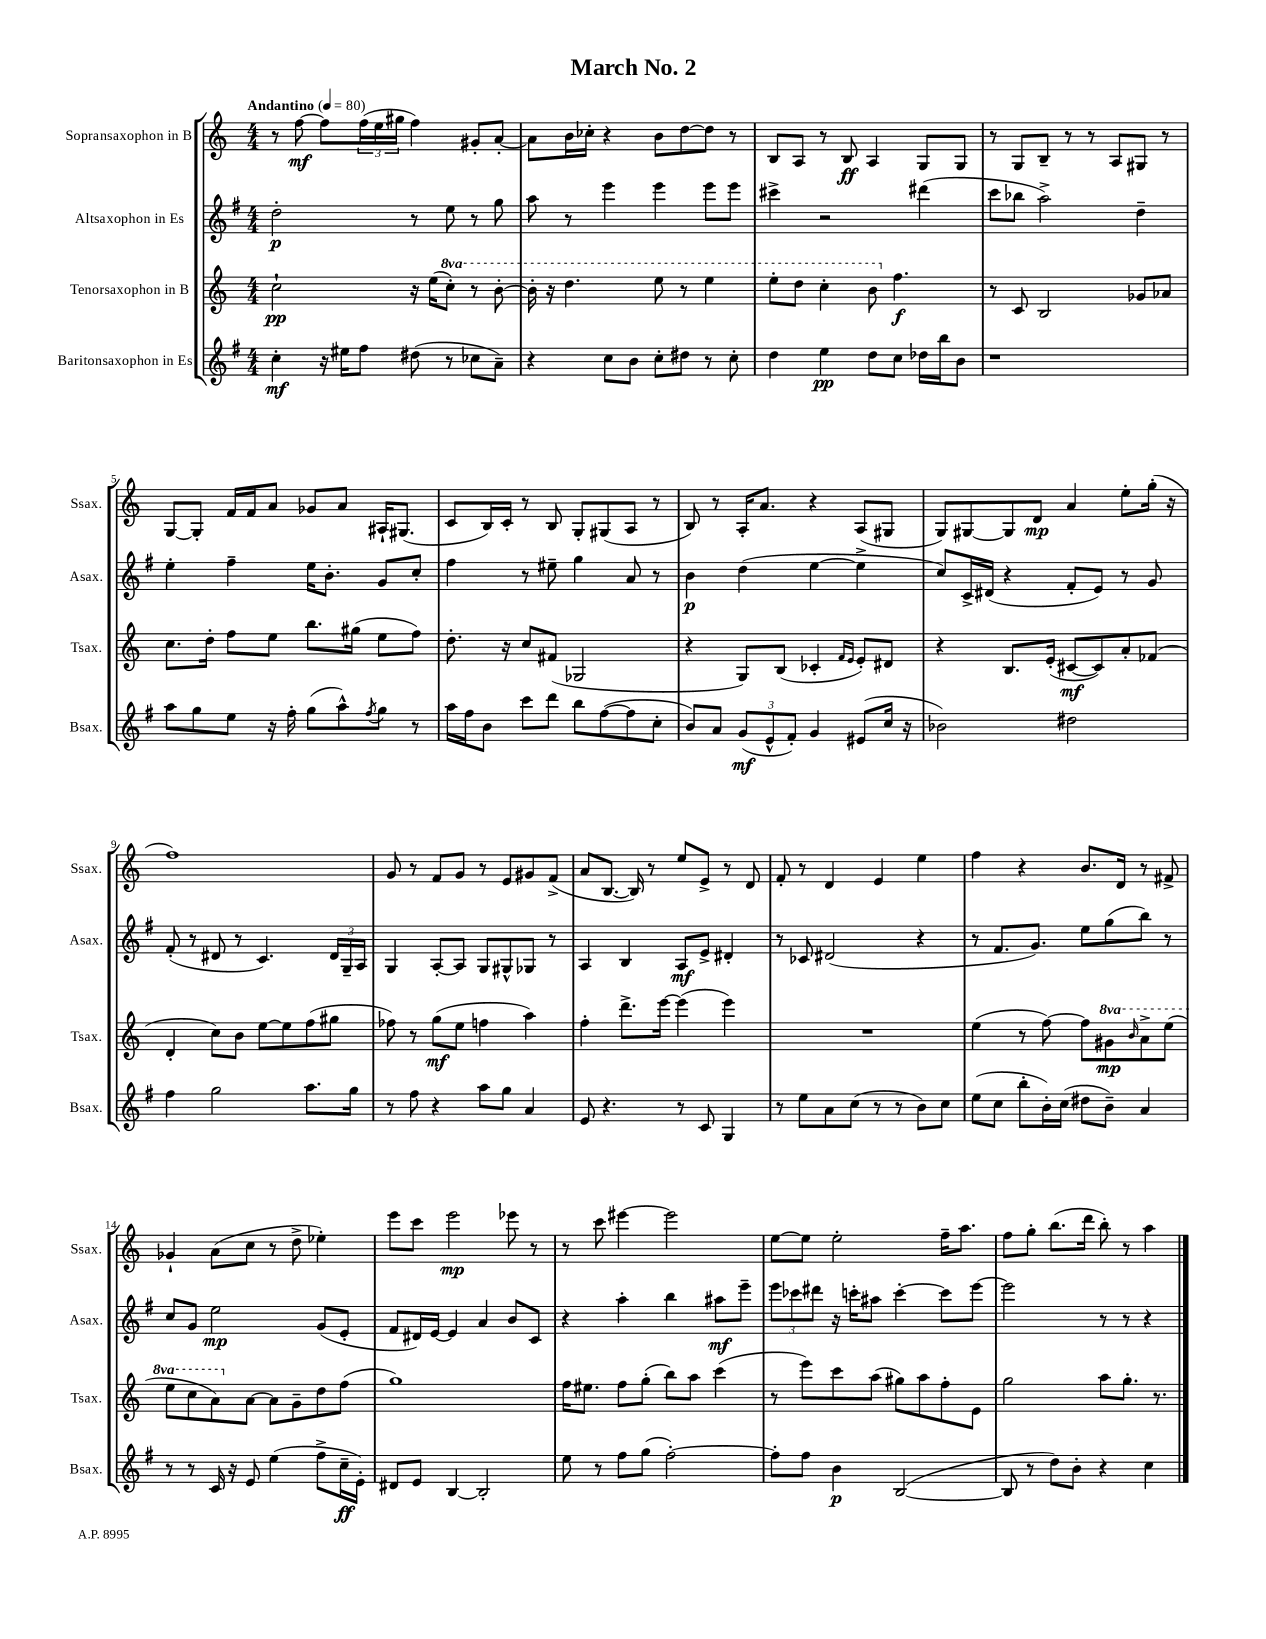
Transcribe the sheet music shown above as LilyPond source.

\header { title = "March No. 2" }
<<
\new StaffGroup <<
\new Staff = "s0" \with { instrumentName = "Sopransaxophon in B" shortInstrumentName = "Ssax." } {
    \clef treble \key c \major \numericTimeSignature \time 4/4 \tempo "Andantino" 4 = 80
    r8 f''8~\mf f''8 \tuplet 3/2 { f''16( e''16 gis''16 } f''4) gis'8-. a'8~-. |
    a'8 b'16 ces''16-. r4 b'8 d''8~ d''8 r8 |
    b8 a8 r8 b8\ff a4 g8 g8 |
    r8 g8 b8-- r8 r8 a8 gis8 r8 |
    g8~ g8-. f'16 f'16 a'8 ges'8 a'8 ais16-! gis8.( |
    c'8 b16) c'16-. r8 b8 g8-. gis8( a8 r8 |
    b8) r8 a16-. a'8. r4 a8( gis8 |
    g8) gis8~ gis8 d'8\mp a'4 e''8-. g''16-.( r16 |
    f''1) |
    g'8 r8 f'8 g'8 r8 e'8 gis'8 f'8->( |
    a'8 b8.~ b16) r8 e''8 e'8-> r8 d'8 |
    f'8-. r8 d'4 e'4 e''4 |
    f''4 r4 b'8. d'16 r8 fis'8-> |
    ges'4-! a'8( c''8 r8 d''8-> ees''4-.) |
    e'''8 c'''8 e'''2\mp ees'''8 r8 |
    r8 c'''8 eis'''4~ eis'''2 |
    e''8~ e''8 e''2-. f''16-- a''8. |
    f''8 g''8-. b''8.( d'''16 b''8-.) r8 a''4 \bar "|." |
}
\new Staff = "s1" \with { instrumentName = "Altsaxophon in Es" shortInstrumentName = "Asax." } {
    \clef treble \key g \major \numericTimeSignature \time 4/4
    d''2-.\p r8 e''8 r8 g''8 |
    a''8 r8 e'''4 e'''4 e'''8 e'''8 |
    cis'''4-> r2 dis'''4( |
    c'''8 bes''8 a''2->) d''4-- |
    e''4-. fis''4-- e''16 b'8.-. g'8 c''8-. |
    fis''4 r8 eis''8-- g''4 a'8 r8 |
    b'4\p d''4( e''4~ e''4-> |
    c''8) c'16-> dis'16( r4 fis'8-. e'8) r8 g'8 |
    fis'8-.( r8 dis'8 r8 c'4.) \tuplet 3/2 { dis'16 g16-- a16 } |
    g4 a8~-. a8 g8 gis8-^ ges8 r8 |
    a4 b4 a8\mf e'8-> dis'4-. |
    r8 ces'8 dis'2( r4 |
    r8 fis'8. g'8.) e''8 g''8( b''8) r8 |
    c''8 g'8 e''2\mp g'8( e'8-. |
    fis'8 dis'16) e'16~ e'4 a'4 b'8 c'8 |
    r4 a''4-. b''4 ais''8\mf e'''8-- |
    \tuplet 3/2 { e'''8 ces'''8 dis'''8 } r16 c'''16-. ais''8 c'''4~-. c'''8 e'''8~ |
    e'''2 r8 r8 r4 \bar "|." |
}
\new Staff = "s2" \with { instrumentName = "Tenorsaxophon in B" shortInstrumentName = "Tsax." } {
    \clef treble \key c \major \numericTimeSignature \time 4/4 \set Staff.ottavationMarkups = #ottavation-simple-ordinals
    c''2-!\pp r16 e''16( \ottava #1 c'''8-.) r8 b''8~-. |
    b''16-. r16 d'''4. e'''8 r8 e'''4 |
    e'''8-. d'''8 c'''4-. b''8 \ottava #0 f''4.\f |
    r8 c'8 b2 ges'8 aes'8 |
    c''8. d''16-. f''8 e''8 b''8. gis''16( e''8 f''8) |
    d''8.-. r16 c''8 fis'8( ges2 |
    r4 g8) b8( ces'4-. \grace { f'16 e'16 } e'8-.) dis'8 |
    r4 b8. e'16-.( cis'8~\mf cis'8) a'8-. fes'8( |
    d'4-. c''8) b'8 e''8~ e''8 f''8( gis''8 |
    fes''8) r8 g''8\mf( e''8 f''4 a''4) |
    f''4-. d'''8.-> e'''16~ e'''4( e'''4) |
    R1 |
    e''4( r8 f''8~) f''8 \ottava #1 gis''8\mp \grace { b''16 } a''8-> e'''8( |
    e'''8 c'''8 a''8) \ottava #0 a'8~ a'8 g'8-- d''8 f''8( |
    g''1) |
    f''16 eis''8. f''8 g''8-.( b''8) a''8 c'''4( |
    r8 e'''8) c'''8 a''8( gis''8) a''8 f''8-. e'8 |
    g''2 a''8 g''8.-. r8. \bar "|." |
}
\new Staff = "s3" \with { instrumentName = "Baritonsaxophon in Es" shortInstrumentName = "Bsax." } {
    \clef treble \key g \major \numericTimeSignature \time 4/4
    c''4-.\mf r16 eis''16 fis''8 dis''8( r8 ces''8 a'8--) |
    r4 c''8 b'8 c''8-. dis''8 r8 c''8-. |
    d''4 e''4\pp d''8 c''8 des''16 b''16 b'8 |
    r1 |
    a''8 g''8 e''8 r16 fis''16-. g''8( a''8-^) \acciaccatura { fis''8 } g''8 r8 |
    a''16 fis''16 b'8 c'''8 d'''8 b''8 fis''8~( fis''8 c''8-. |
    b'8) a'8 \tuplet 3/2 { g'8\mf( e'8-^ fis'8-.) } g'4 eis'8( c''16 r16 |
    bes'2) dis''2 |
    fis''4 g''2 a''8. g''16 |
    r8 fis''8 r4 a''8 g''8 a'4 |
    e'8 r4. r8 c'8 g4 |
    r8 e''8 a'8 c''8( r8 r8 b'8) c''8 |
    e''8( c''8 b''8-. b'16-.) c''16( dis''8 b'8--) a'4 |
    r8 r8 c'16 r16 e'8 e''4( fis''8-> c''16--\ff e'16-.) |
    dis'8 e'8 b4~ b2-. |
    e''8 r8 fis''8 g''8( fis''2~-.) |
    fis''8-. fis''8 b'4\p b2~( |
    b8 r8 d''8) b'8-. r4 c''4 \bar "|." |
}
>>
>>
